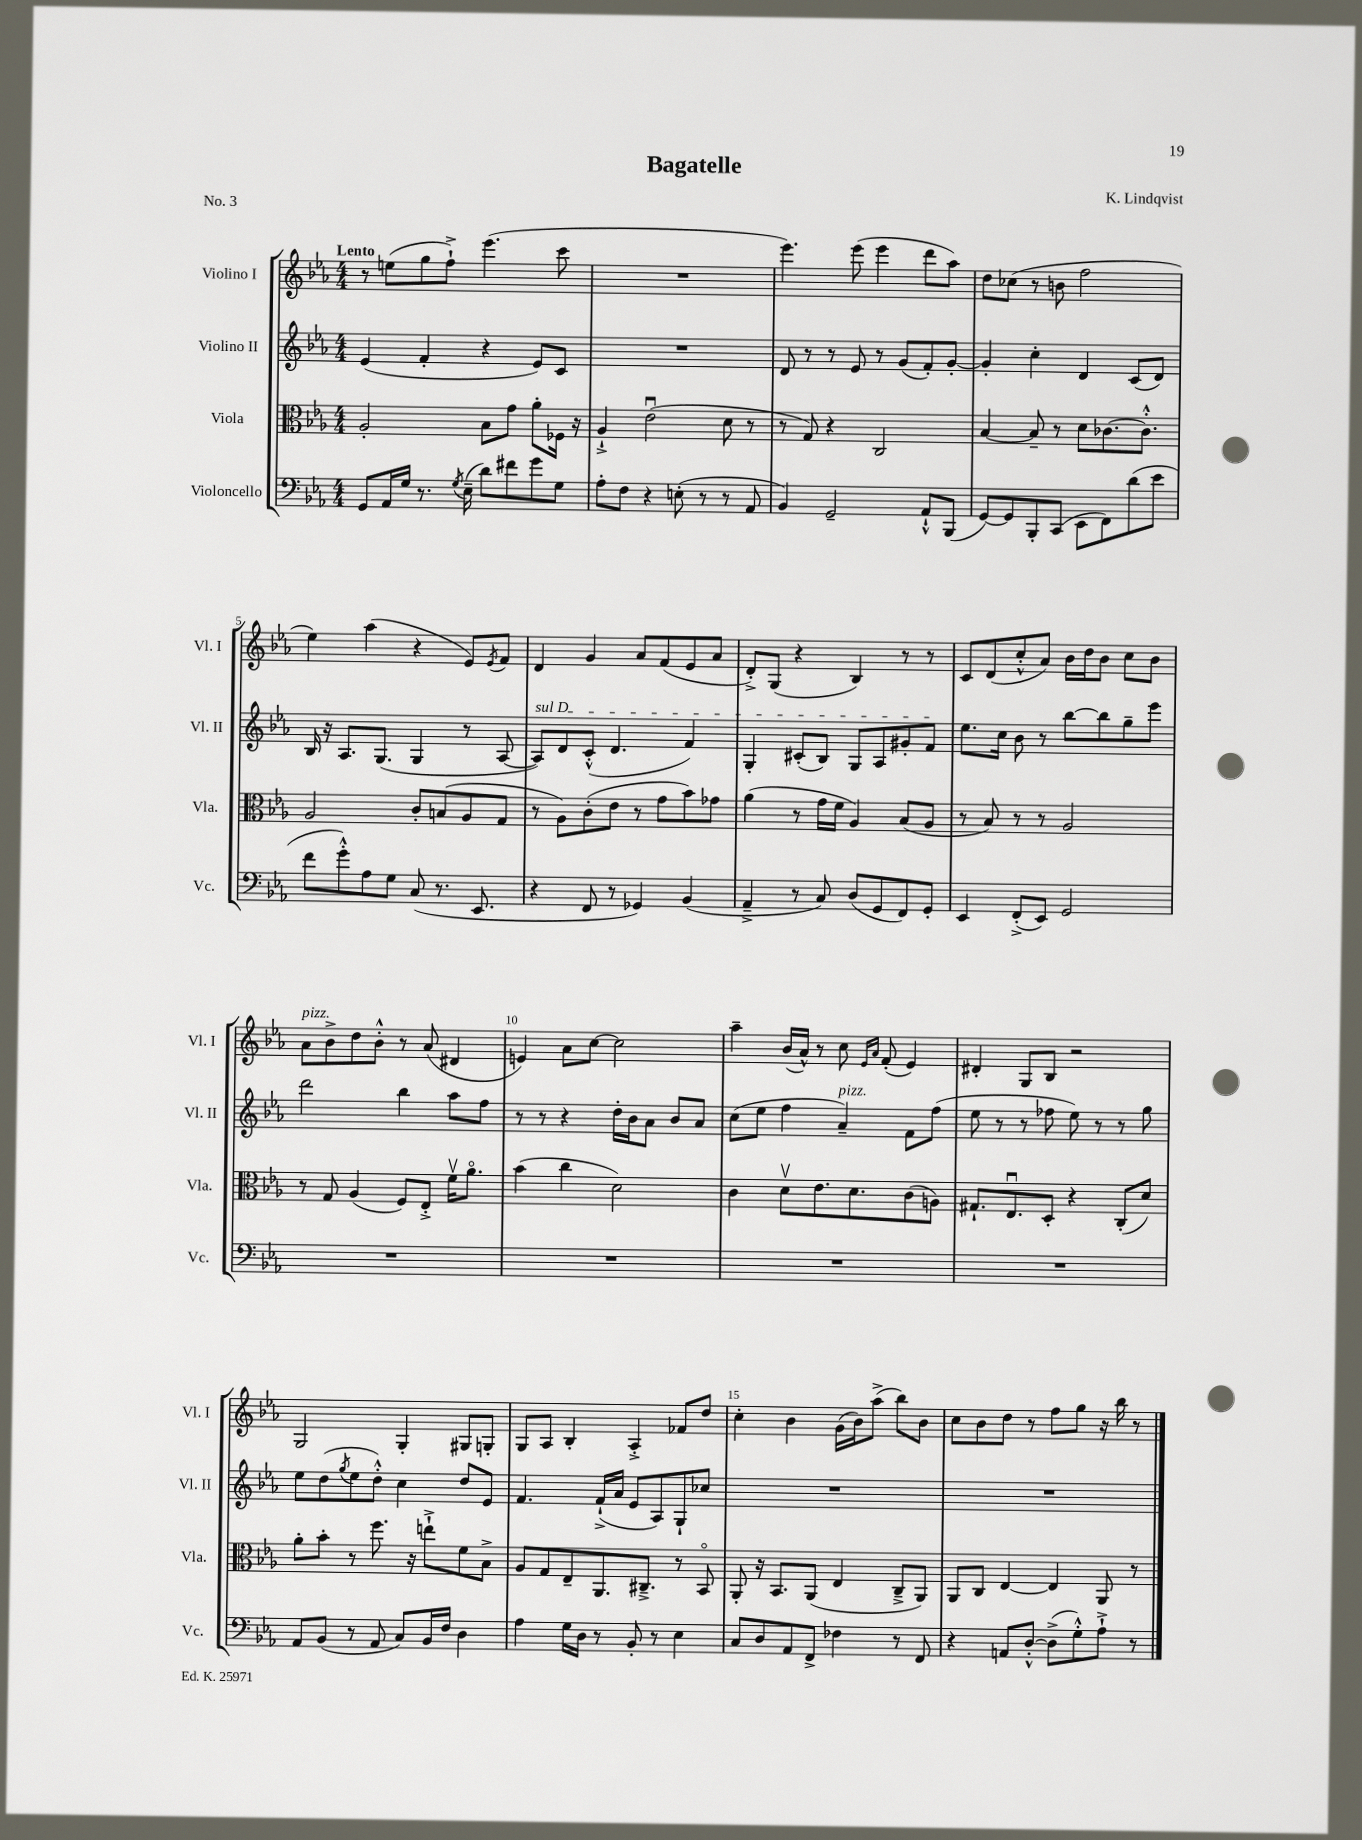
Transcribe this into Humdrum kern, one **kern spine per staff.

**kern	**kern	**kern	**kern
*staff4	*staff3	*staff2	*staff1
*clefF4	*clefC3	*clefG2	*clefG2
*k[b-e-a-]	*k[b-e-a-]	*k[b-e-a-]	*k[b-e-a-]
*M4/4	*M4/4	*M4/4	*M4/4
8GG/L	2A-'/	(4e-/	8r
16AA-/L	.	.	(8ee\L
16G/JJ	.	.	.
8.r	.	4f'/	8gg\
.	.	.	8ff`^\J)
8qG/	.	.	.
(16E-~\	.	.	.
8d\L)	8B-\L	4r	(4.eee-\
8f#\	8g\J	.	.
8g\	8a-'\L	8e-/L)	.
8G\J	16F-\Jk	8c/J	8ccc\
.	16r	.	.
=	=	=	=
8A-'\L	4A-`^/	1r	1r
8F\J	.	.	.
4r	(2e-u\	.	.
(8E'\	.	.	.
8r	.	.	.
8r	8d\	.	.
8AA-/	8r	.	.
=	=	=	=
4BB-/)	8r	8d/	4.eee-\)
.	8G/)	8r	.
2GG~/	4r	8r	.
.	.	8e-/	(8eee-\
.	2C/	8r	4eee-\
.	.	(8g/L	.
8AA-`^^/L	.	8f'/)	8ddd\L
(8BBB-/J	.	[8g'/J	8aa-\J)
=	=	=	=
[8GG/L)	[4B-/	4g'/]	8dd\L
8GG/]	.	.	(8cc-\J
8BBB-'/	8B-~/]	4cc'\	8r
(8CC/J	8r	.	8b\
8EE-\L	8d\L	4d/	2ff\
8FF\)	[8.c-\	.	.
(8d\	.	(8c/L	.
.	8.c-'^^\]J	.	.
8e-\J	.	8d/J)	.
=	=	=	=
8f\L	2A-/	16B-/	4ee-\)
.	.	16r	.
8g'^^\)	.	8.A-/L	.
8A-\	.	.	(4aa-\
.	.	(8.G/J	.
8G\J	.	.	.
(8C/	8c'/L	4G/	4r
8.r	(8B/	.	.
.	8A-/	8r	8e-/L)
8.EE-/	.	.	.
.	.	.	8qe-/
.	8G/J	[8A-/	8f/J
=	=	=	=
4r	8r	8A-/]L)	4d/
.	8A-\L)	8d/	.
8FF/	(8c'\	(8c'^^/J	4g/
8r	8e-\J	4.d/	.
4GG-/)	8r	.	8a-/L
.	8g\L	.	(8f/
(4BB-/	8b-\)	4f/)	8e-/
.	8g-\J	.	8a-/J
=	=	=	=
4AA-~^/	(4a-\	4G'/	8d'^/L)
.	.	.	(8G/J
8r	8r	(8c#'/L	4r
8C/)	16g\LL	8B-/J)	.
.	16f\JJ	.	.
(8D/L	4A-/)	8G/L	4B-/)
8GG/	.	8A-/	.
8FF/)	(8B-/L	8g#'/	8r
8GG'/J	8A-/J	8f/J	8r
=	=	=	=
4EE-/	8r	8.ee-\L	8c/L
.	8B-/)	.	(8d/
.	.	16cc\Jk	.
(8FF'^/L	8r	8b-\	8cc'^^/
8EE-/J)	8r	8r	8a-/J)
2GG/	2A-/	[8bb-\L	16b-\LL
.	.	.	16dd\J
.	.	8bb-\]	8b-\J
.	.	8gg~\	8cc\L
.	.	8eee-\J	8b-\J
=	=	=	=
1r	8r	2ddd\	8a-\L
.	8G/	.	8b-^\
.	(4A-/	.	8dd\
.	.	.	8b-'^^\J
.	8F/L)	4bb-\	8r
.	8E-'^/J	.	(8a-/
.	16fv\LK	8aa-\L	4d#/
.	8.a-o\J	.	.
.	.	8ff\J	.
=	=	=	=
1r	(4b-\	8r	4e/)
.	.	8r	.
.	4cc\	4r	8a-\L
.	.	.	[8cc\J
.	2d\)	16dd'\LL	2cc\]
.	.	16b-\J	.
.	.	8a-\J	.
.	.	8b-/L	.
.	.	8a-/J	.
=	=	=	=
1r	4c\	(8cc\L	4aa-~\
.	.	8ee-\J	.
.	8dv\L	4ff\	(16b-/LL
.	.	.	16a-^^/JJ)
.	8.e-\	.	8r
.	.	4a-~/)	8cc\
.	8.d\	.	.
.	.	.	16qqe-/LL
.	.	.	16qqa-/JJ
.	.	.	(8f'/
.	(8c\	8f\L	4e-/)
.	8A\J)	(8ff\J	.
=	=	=	=
1r	8.G#`/L	8ee-\	4d#'/
.	.	8r	.
.	8.E-u/	.	.
.	.	8r	8G/L
.	8D'/J	8ff-\	8B-/J
.	4r	8ee-\)	2r
.	.	8r	.
.	(8C'/L	8r	.
.	8d/J)	8gg\	.
=	=	=	=
8AA-/L	8a-'\L	8ee-\L	2G/
(8BB-/J	8b-'\J	(8dd\	.
.	.	8qgg/	.
8r	8r	8ee-\	.
8AA-/	8.ff\	8dd'^^\J)	.
8C/L)	.	4cc\	4G'/
.	16r	.	.
16BB-/L	8ee`^\L	.	.
16F/JJ	.	.	.
4D\	8f\	8dd/L	8G#/L
.	8B-^\J	8e-/J	8G'/J
=	=	=	=
4A-\	8A-/L	4.f/	8G/L
.	8G/	.	8A-/J
16G\LL	8E-~/	.	4B-'/
16D\JJ	.	.	.
8r	8.AA-/	(16f`^/LL	.
.	.	16a-/JJ	.
8BB-'/	.	8e-/L	4A-'^/
.	8.C#~^/J	.	.
8r	.	8A-/)	.
4E-\	8r	8G`/	8f-/L
.	8BB-o/	8cc-/J	8dd/J
=	=	=	=
8C/L	8AA-'/	1r	4cc'\
8D/	16r	.	.
.	8.BB-/L	.	.
8AA-/	.	.	4b-\
8FF^/J	(8AA-/J	.	.
4F-\	4E-/	.	(16g\LL
.	.	.	16b-\J)
.	.	.	(8aa-^\J
8r	8C~^/L	.	8bb-\L)
8FF/	8AA-/J)	.	8b-\J
=	=	=	=
4r	8AA-/L	1r	8cc\L
.	8C/J	.	8b-\
8AA/L	[4E-/	.	8dd\J
[8D'^^/J	.	.	8r
(8D^\]L	4E-/]	.	8ff\L
8G'^^\)	.	.	8gg\J
8A-`^\J	8AA-/	.	16r
.	.	.	16bb-\
8r	8r	.	8r
==	==	==	==
*-	*-	*-	*-
